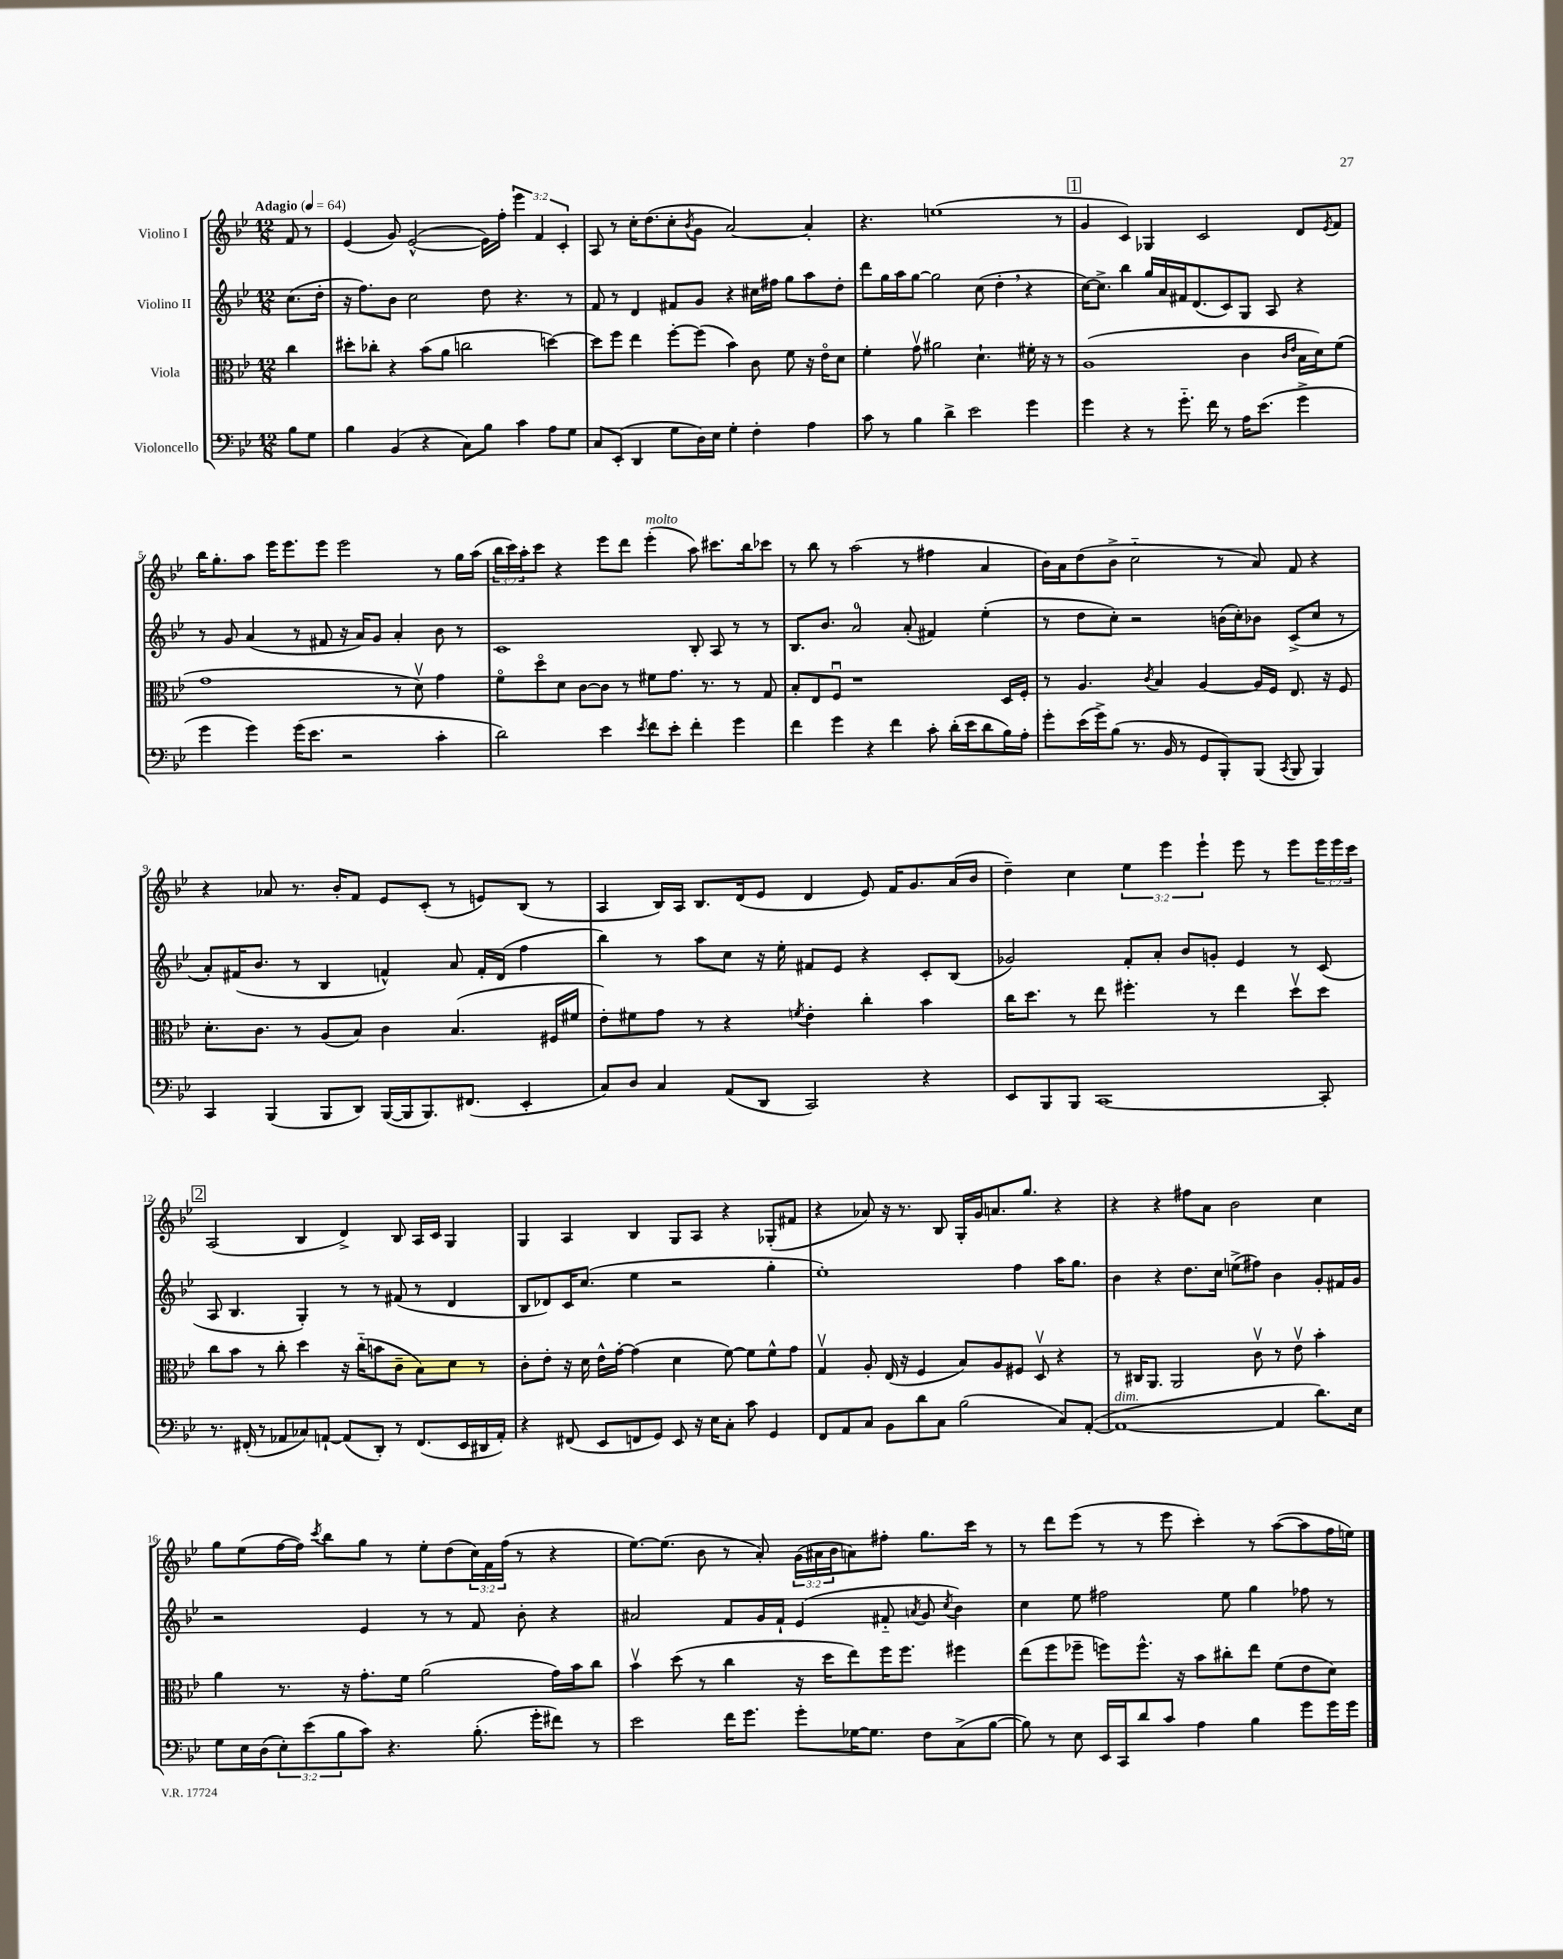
<<
\new StaffGroup <<
\new Staff = "s0" \with { instrumentName = "Violino I" } {
    \clef treble \key bes \major \numericTimeSignature \time 12/8 \override Staff.TupletNumber.text = #tuplet-number::calc-fraction-text \partial 4 \tempo "Adagio" 4 = 64
    f'8 r8 |
    ees'4( g'8) ees'2~-^( ees'16) f''16-. \tuplet 3/2 { ees'''4 f'4 c'4-. } |
    a8 r8 c''16-. d''8.( c''8-. \acciaccatura { bes'8 } g'8 a'2~) a'4-. |
    r4. e''1( r8 |
    \mark \markup { \box "1" } g'4 c'4) ges4 c'2 d'8 \acciaccatura { ees'8 } f'8 |
    bes''16 g''8.-. a''8 ees'''16 ees'''8. ees'''8 ees'''2 r8 g''16 a''16( |
    \tuplet 3/2 { bes''16 c'''16) a''16-. } c'''8 r4 ees'''8 d'''8 ees'''4-.^\markup { \italic "molto" }( a''8) cis'''8. bes''16 ces'''8 |
    r8 bes''8 r8 a''2( r8 fis''4 a'4 |
    bes'16) a'16 d''8( bes'8-> c''2-_ r8 a'8) f'8 r4 |
    r4 aes'8 r8. bes'16-. f'8 ees'8 c'8-.( r8 e'8) bes8( r8 |
    a4 bes16) a16 bes8. d'16( ees'8 d'4 ees'8) f'16 g'8. a'16( bes'16 |
    d''4--) c''4 \tuplet 3/2 { ees''4 ees'''4 ees'''4-! } ees'''8 r8 ees'''8 \tuplet 3/2 { ees'''16 ees'''16 c'''16 } |
    \mark \markup { \box "2" } a2( bes4 d'4->) bes8 a16 c'16 g4 |
    g4 a4 bes4 g8 a8 r4 ges8-.( fis'8 |
    r4 aes'8) r16 r8. bes8 g16-. g'16 a'8. g''8. r4 |
    r4 r4 fis''8 a'8 bes'2 c''4 |
    g''8 ees''8( f''16~ f''16) \acciaccatura { c'''8 } bes''8 g''8 r8 ees''8-. d''8( \tuplet 3/2 { c''16) f'16 f''16( } r8 r4 |
    ees''8.~) ees''8.( bes'8 r8 a'8-.) \tuplet 3/2 { g'16( ais'16 bes'16 } a'8) fis''8-. g''8. c'''16 r8 |
    r8 d'''8 ees'''8( r8 r8 ees'''8 c'''4-.) r8 a''8~( a''8 f''16 e''16) \bar "|." |
}
\new Staff = "s1" \with { instrumentName = "Violino II" } {
    \clef treble \key bes \major \numericTimeSignature \time 12/8 \partial 4
    c''8.( d''16-. |
    r16 f''8.) bes'8 c''2 d''8 r4. r8 |
    f'8 r8 d'4 fis'8 g'8 r4 cis''16 fis''16 g''8 a''8 d''8-. |
    d'''8 g''16 a''16 g''8~ g''2 c''8( d''4-. \breathe r4 |
    \mark \markup { \box "1" } c''16~) c''8.-> bes''4 g''16 a'16 fis'16 d'8.( c'8) g8 a8 r4 |
    r8 g'8 a'4( r8 fis'8 r16 a'16) g'8 a'4-. bes'8 r8 |
    c'1 bes8-. a8 r8 r8 |
    bes8. bes'8. a'2-0 a'8-.( fis'4) ees''4-.( |
    r8 d''8 c''8-.) r2 b'16( c''16-.) bes'8 c'8->( c''8 r8 |
    a'8-.) fis'16( bes'8. r8 bes4 f'4-^) a'8 f'16-. d'16( f''4 |
    bes''4) r8 a''8 c''8 r16 ees''16-. fis'8 ees'8 r4 c'8-. bes8( |
    ges'2) f'8-. a'8-. bes'8 g'8-. ees'4 r8 c'8( |
    \mark \markup { \box "2" } a8 bes4. g4-.) r8 r8 fis'8( r8 d'4 |
    bes8 des'8) c'16 c''8.( ees''4 r2 g''4-. |
    ees''1-.) f''4 a''16 g''8. |
    bes'4 r4 d''8. c''16 e''8->( fis''8) bes'4 g'8-. fis'16 g'16 |
    r2 ees'4 r8 r8 f'8 bes'8-. r4 |
    ais'2 f'8 g'16 f'16-! ees'4( fis'8-_ \acciaccatura { a'8 } g'8 \acciaccatura { c''8 } bes'4) |
    c''4 ees''8 fis''2 ees''8 g''4 fes''8 r8 \bar "|." |
}
\new Staff = "s2" \with { instrumentName = "Viola" } {
    \clef alto \key bes \major \numericTimeSignature \time 12/8 \partial 4
    c''4 |
    dis''8-. ces''8-. r4 bes'8( a'8 c''2 d''4~) |
    d''8 f''8 ees''4 f''8~-. f''8( bes'4) c'8 f'8 r16 ees'16\flageolet d'8 |
    f'4-. g'8\upbow ais'2 d'4.-! fis'16-. r16 r8 |
    \mark \markup { \box "1" } a1( c'4 \grace { c'16 ees'16 } bes16 d'16) f'8( |
    g'1 r8 d'8\upbow) g'4 |
    f'8\flageolet d''8\flageolet d'8 c'8~ c'8 r8 fis'8 g'8. r8. r8 g8 |
    bes8-. ees8 f8\downbow r1 d16 f16-. |
    r8 a4. \acciaccatura { c'8 } bes4 a4~ a16 f16 ees8. r16 f8 |
    d'8.-. c'8. r8 a8( bes8) c'4 bes4.( fis16 fis'16 |
    ees'8-.) fis'8 g'8 r8 r4 \acciaccatura { f'8 } ees'4-. c''4-. bes'4 |
    c''16 d''8. r8 ees''8 fis''4.-. r8 ees''4 d''8\upbow d''8 |
    \mark \markup { \box "2" } c''8 bes'8 r8 c''8-. d''4 r16 c''16-_( b'8 c'8-- bes8) d'8 r8 |
    c'8-. ees'8-. r16 d'16 ees'16-^ g'16~-. g'4( d'4 f'8~) f'8 f'8-^ g'8 |
    g4\upbow a8-. ees16( r16 f4 bes8) a8 fis8 d8\upbow r4 |
    r8 cis16 a,8. a,2 c'8\upbow r8 ees'8\upbow bes'4-. |
    a'4 r8. r16 g'8.-. f'16 a'2( g'16) bes'16 c''8 |
    bes'4\upbow d''8( r8 c''4 r16 d''16 ees''8) f''16 f''8. fis''4 |
    ees''8( f''8 fes''8-- f''8) f''8.-^ r16 bes'8 cis''8-. ees''8 f'8( ees'8 d'8) \bar "|." |
}
\new Staff = "s3" \with { instrumentName = "Violoncello" } {
    \clef bass \key bes \major \numericTimeSignature \time 12/8 \override Staff.TupletNumber.text = #tuplet-number::calc-fraction-text \partial 4
    bes8 g8 |
    bes4 bes,4( r4 c8) bes8 c'4 a8 g8 |
    c8 ees,8-.( d,4 g8 d16) ees16 g4-. f4-. a4 |
    c'8 r8 bes4 d'4-> ees'2 g'4 |
    \mark \markup { \box "1" } g'4 r4 r8 g'8.-_ f'16 r8 a16 ees'8.( g'4-> |
    g'4 g'4) g'16( ees'8. r2 c'4-. |
    d'2) ees'4 \acciaccatura { ees'8 } f'8 ees'8-. f'4-. g'4 |
    f'4 g'4 r4 f'4 c'8-. d'16-.( ees'16 d'8 bes16) a16-. |
    g'8-. ees'16( g'16->) bes8( r8. bes,16 r8 g,8 bes,,8-.) bes,,8( \acciaccatura { c,8 } bes,,8 bes,,4) |
    c,4 bes,,4( bes,,8 d,8) bes,,16~( bes,,16 bes,,8.) fis,8.( ees,4-. |
    c8) d8 c4 a,8( d,8 c,2) r4 |
    ees,8 bes,,8 bes,,8 c,1~ c,8-. |
    \mark \markup { \box "2" } r8. fis,16-.( r8 aes,8 ces8) a,8~-! a,8( d,8-.) r8 fis,8.( ees,16 dis,16 a,16-.) |
    r4 fis,8( ees,8 f,8 g,8) ees,8 r16 ees16 c8-. c'8 g,4 |
    f,8 a,8 c8 bes,8 d'8 c8 bes2( c8) a,8~-.( |
    a,1~^\markup { \italic "dim." } a,4 d'8.) ees16 |
    g8 ees16 d16( \tuplet 3/2 { ees8-.) ees'8( bes8 } c'8) r4. bes8.-.( g'16-. fis'8) r8 |
    ees'2 f'16 g'8. g'8-. ges16~ ges8. f8 c8->( bes8~ |
    bes8) r8 ees8 ees,16 c,16 d'8 c'8 a4 bes4 g'8 g'16 g'16 \bar "|." |
}
>>
>>
